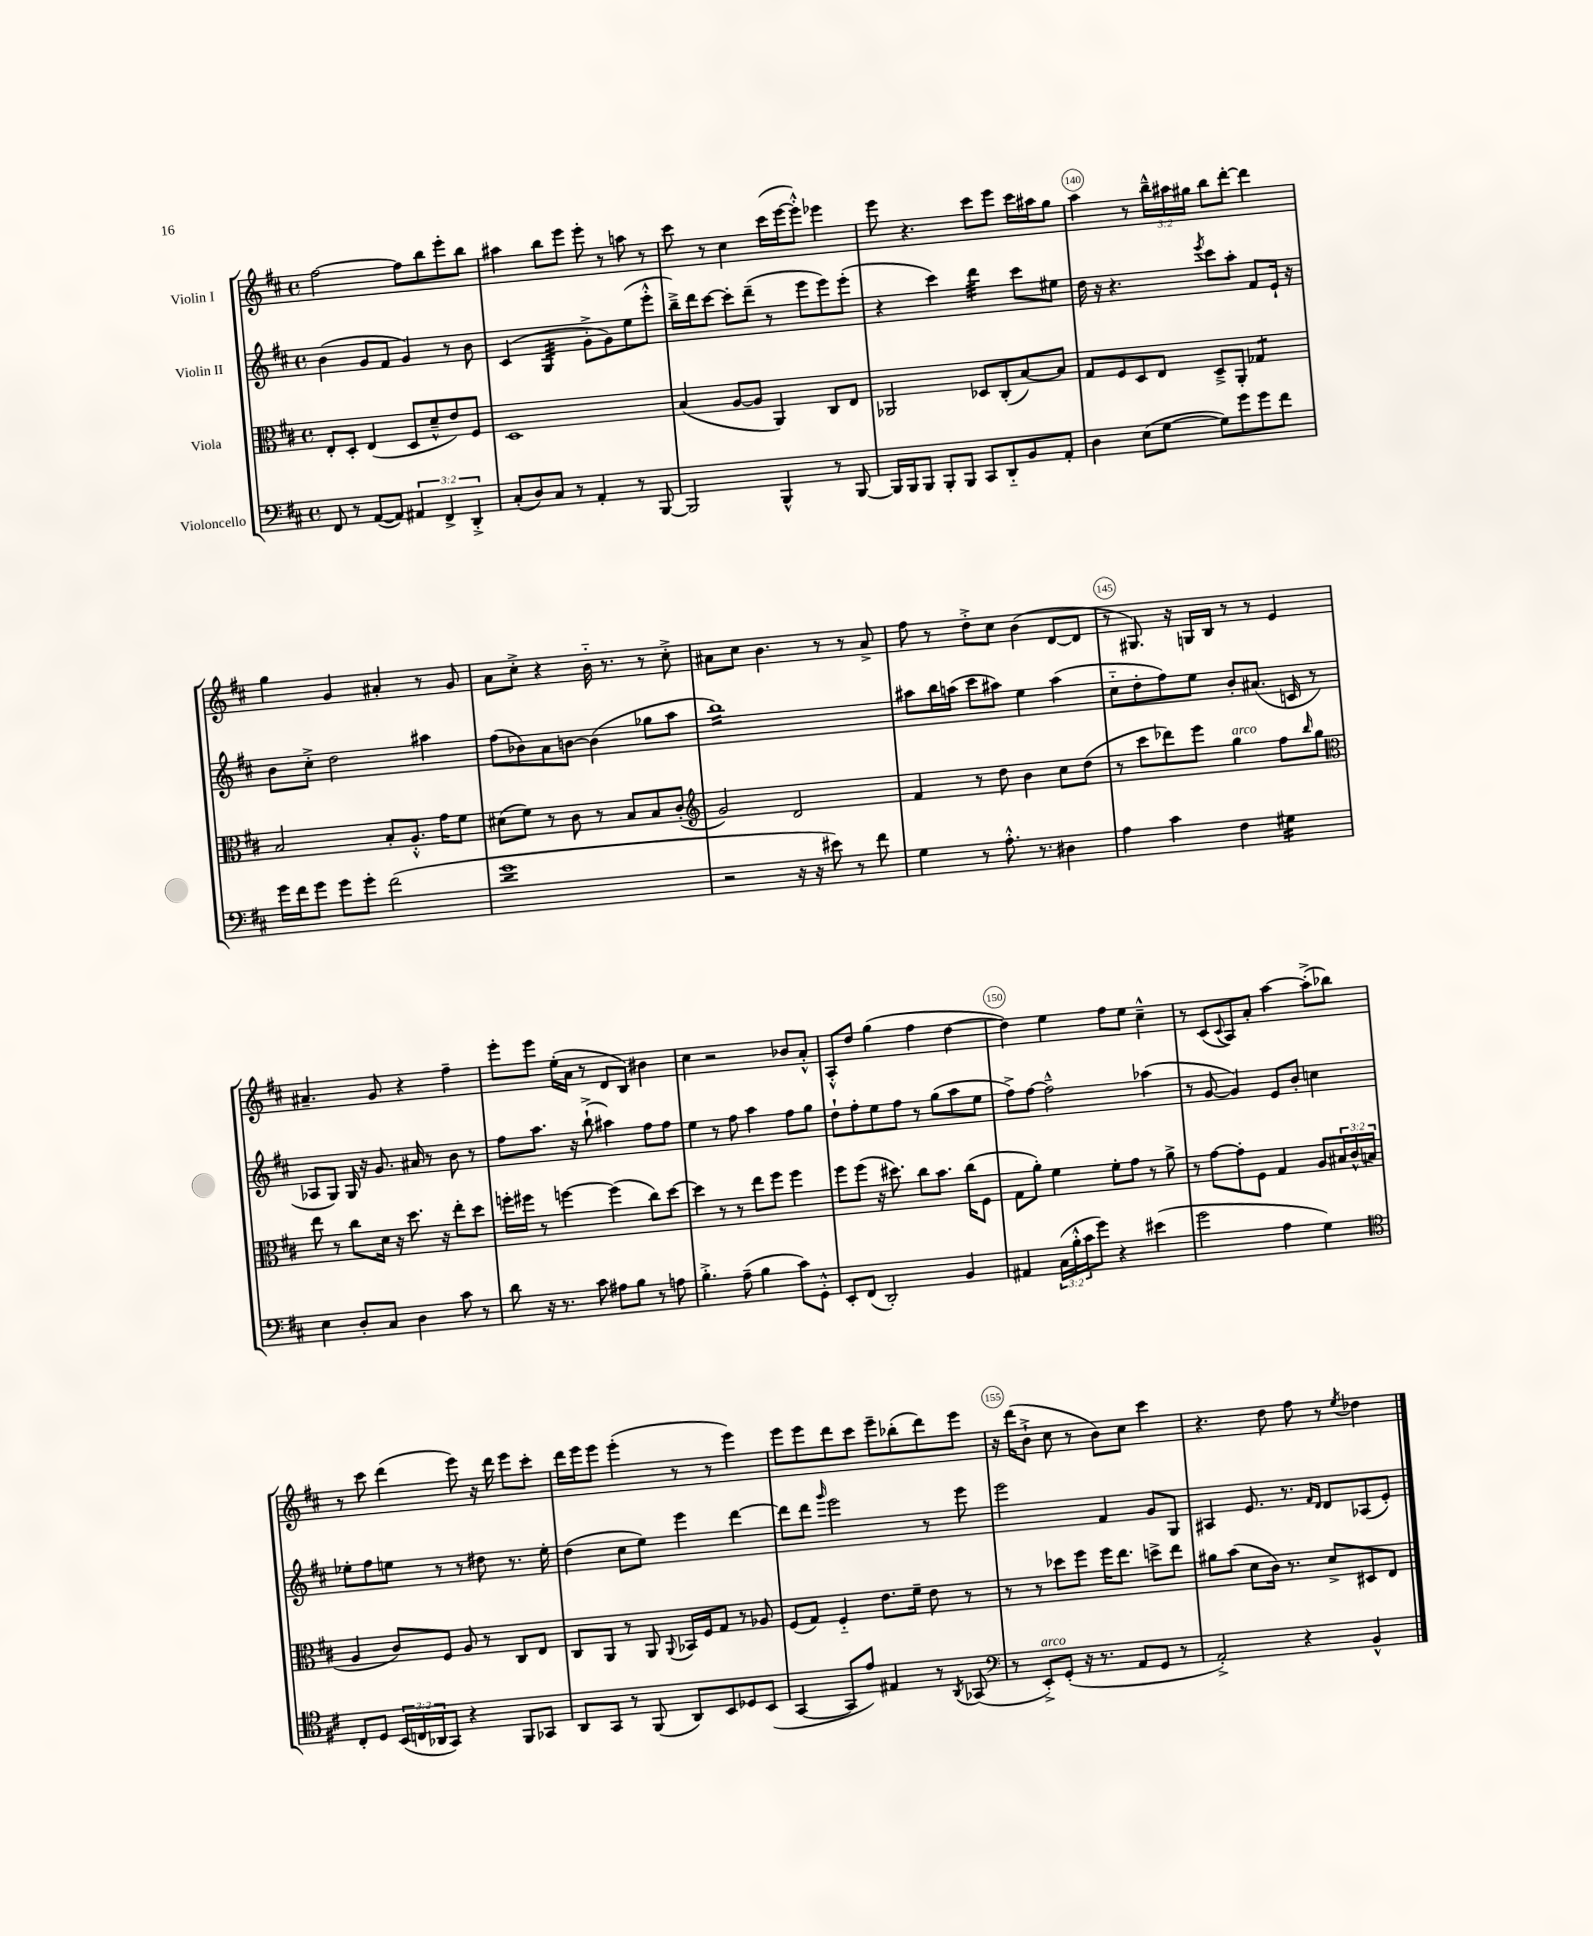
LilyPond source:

<<
\new StaffGroup <<
\new Staff = "s0" \with { instrumentName = "Violin I" } {
    \clef treble \key d \major \defaultTimeSignature \time 4/4 \override Staff.TupletNumber.text = #tuplet-number::calc-fraction-text
    fis''2~ fis''8 b''8 e'''8-. b''8 |
    ais''4 b''8 e'''8 e'''8-. r8 a''8 r8 |
    cis'''8 r8 cis''4 cis'''16( e'''16~ e'''8-.-^) ees'''4 |
    e'''8 r4. cis'''8 e'''8 cis'''16 ais''16 g''8 |
    a''4 r8 \tuplet 3/2 { b''16---^ ais''16 gis''16 } b''8 d'''8~-. d'''4 |
    g''4 g'4 ais'4-. r8 g'8 |
    a'8 cis''8-.-> r4 b'16-_ r8. r8 cis''8-.-> |
    ais'8 cis''8 b'4. r8 r8 ais'8-> |
    fis''8 r8 d''8-.-> cis''8 b'4( d'8~ d'8 |
    r8 gis8.) r16 g16 b16 r8 r8 e'4 |
    ais'4.-- g'8 r4 fis''4-- |
    e'''8-. e'''8 e''16-.( a'16 r8 d'8 b8) bis'4 |
    cis''4 r2 bes'8 a'8-.-^ |
    a8-.-^ d''8 g''4( fis''4 d''4~ |
    d''4) e''4 fis''8 e''8 cis''4---^ |
    r8 cis'8( \appoggiatura { cis'8 } a8) a'8-. a''4~ a''8-.->( bes''8) |
    r8 cis'''8 d'''4( e'''8) r16 d'''16 e'''8 cis'''8-. |
    d'''16 e'''16 e'''8 e'''4-.( r8 r8 e'''4) |
    e'''8 e'''8 d'''8 cis'''8 e'''8-- bes''8-.( d'''8) e'''8 |
    r16 d'''16( b'8-!-> cis''8 r8 b'8) cis''8 cis'''4 |
    r4. d''8 fis''8 r8 \acciaccatura { e''8 } des''4 \bar "|." |
}
\new Staff = "s1" \with { instrumentName = "Violin II" } {
    \clef treble \key d \major \defaultTimeSignature \time 4/4
    b'4( g'8 fis'8 g'4) r8 b'8 |
    cis'4( g4:32 g'8-.-> g'8) e''8( e'''8-.-^ |
    b''16--->) d'''16 cis'''8~ cis'''8-. d'''8--( r8 e'''8 e'''8) e'''8-.( |
    r4 cis'''4) d'''4:32 cis'''8 eis''8 |
    d''16 r16 r4. \acciaccatura { e'''8 } cis'''8 a''8-. fis'8 e'16-! r16 |
    b'8 cis''8-.-> d''2 ais''4 |
    fis''8( bes'8) a'8 b'8~ b'4( ges''8 a''8 |
    b''1:16) |
    ais''8 b''16 a''16( cis'''8 ais''8) e''4 ais''4( |
    cis''8-_ d''8-. fis''8) e''8 b'8-. ais'8.( c'16 r8 |
    aes8 g8) g16 r16 g'8. ais'16 r8 b'8 r8 |
    fis''8 a''8. r16 b''8-!->( ais''4) fis''8 fis''8 |
    e''4 r8 fis''8 a''4 fis''8 g''8 |
    d''8-! fis''8-. e''8 fis''8 r8 g''8( a''8 e''8 |
    fis''8->) fis''8~ fis''2---^ aes''4( |
    r8 g'8~ g'4) e'8 b'8-. c''4 |
    ees''8-. fis''8 e''8 r8 r8 dis''8 r8. e''16-. |
    d''4( cis''8 e''8) e'''4 d'''4~ |
    d'''8 d'''8 \grace { g'''16 } e'''2 r8 e'''8 |
    e'''2 fis'4 g'8 g8 |
    ais4 e'8. r8. \grace { fis'16 d'16 } d'8 aes8( e'8-.) \bar "|." |
}
\new Staff = "s2" \with { instrumentName = "Viola" } {
    \clef alto \key d \major \defaultTimeSignature \time 4/4 \override Staff.TupletNumber.text = #tuplet-number::calc-fraction-text
    e8-. d8-. e4( d8 d'8---^ e'8) fis8 |
    d1 |
    b4( a8~ a8 a,4) cis8 e8 |
    aes,2 des8 cis8-.( b8~) b8 |
    g8 fis8 d8 e8 d8---> a,8-. ges4:8 |
    b2 b8-. a8.-.-^ g'16 fis'8 |
    dis'8( fis'8) r8 cis'8 r8 b8 b8 cis'8-.( |
    \clef treble g'2) d'2 |
    fis'4 r8 d''8 b'4 cis''8 d''8( |
    r8 cis'''8 des'''8) e'''8 g''4^\markup { \italic "arco" } fis''8 \grace { b''16 } g''8 |
    \clef alto e''8 r8 cis''8 d'16 r16 d''8. r16 e''8-. d''8 |
    f''16-. fis''16 r8 f''4~ f''4( cis''8) d''8~ |
    d''4 r8 r8 e''8 fis''8 fis''4 |
    fis''8 fis''8( r16 dis''8.) cis''8 b'8. cis''16( fis8 |
    g8 a'8-.) fis'4 fis'8-. g'8 r8 a'8-> |
    r8 g'8~ g'8-. fis8 g4 a8 \tuplet 3/2 { bis16 cis'16-^ b16( } |
    a4 cis'8) fis8 a8 r8 cis8 e8 |
    cis8 a,8 r8 a,8 \appoggiatura { a,8 } bes,16 fis16 g8 r8 aes8 |
    fis8( g8) fis4-_ e'8. fis'16-- e'8 r8 |
    r8 r8 des''8 fis''8 fis''16 e''8. d''8-> e''8 |
    ais'8 b'8( d'8 cis'16) r8. d'8-> dis8 e8 \bar "|." |
}
\new Staff = "s3" \with { instrumentName = "Violoncello" } {
    \clef bass \key d \major \defaultTimeSignature \time 4/4 \override Staff.TupletNumber.text = #tuplet-number::calc-fraction-text
    fis,8 r8 a,8~( a,8) \tuplet 3/2 { ais,4 fis,4-> d,4-.-> } |
    cis8-.( d8) cis8 r8 a,4-. r8 b,,8~ |
    b,,2 b,,4-^ r8 b,,8~ |
    b,,16 b,,16 b,,8 b,,8-. b,,8 cis,8 d,8-_ b,8 a,8-. |
    d4 e8( g8~ g8) g'8 g'8 fis'8 |
    g'16 fis'16 g'8 g'8 g'8-. fis'2( |
    g'1:8 |
    r2 r16 r16 eis'8) r8 fis'8 |
    g4 r8 a8.-.-^ r8. dis4 |
    a4 cis'4 fis4 gis4:16 |
    e4 d8-. cis8 d4 cis'8 r8 |
    d'8 r16 r8. cis'8 ais8 b8 r8 a8 |
    b4.-.-> a8--( b4 cis'8) g,8-.-^ |
    e,8-. fis,8( d,2-.) b,4 |
    ais,4 \tuplet 3/2 { cis16( b16-.-^ cis'16 } g'8) r4 eis'4( |
    g'2 a4 g4) |
    \clef tenor cis8-. d8 \tuplet 3/2 { b,16( c16 aes,16 } g,8) r4 fis,8 ges,8 |
    a,8 g,8 r8 fis,8( a,8) b,8 des8 b,8( |
    g,4~ g,8 e'8) eis4 r8 \acciaccatura { a,8 } ges,8( |
    \clef bass r8 e,8-.->^\markup { \italic "arco" }) g,8-.( r16 r8. a,8 g,8 r8 |
    a,2-.->) r4 b,4-^ \bar "|." |
}
>>
>>
\layout { \context { \Score currentBarNumber = #136 \override BarNumber.break-visibility = ##(#f #t #t) barNumberVisibility = #(every-nth-bar-number-visible 5) \override BarNumber.stencil = #(make-stencil-circler 0.1 0.3 ly:text-interface::print) } }
